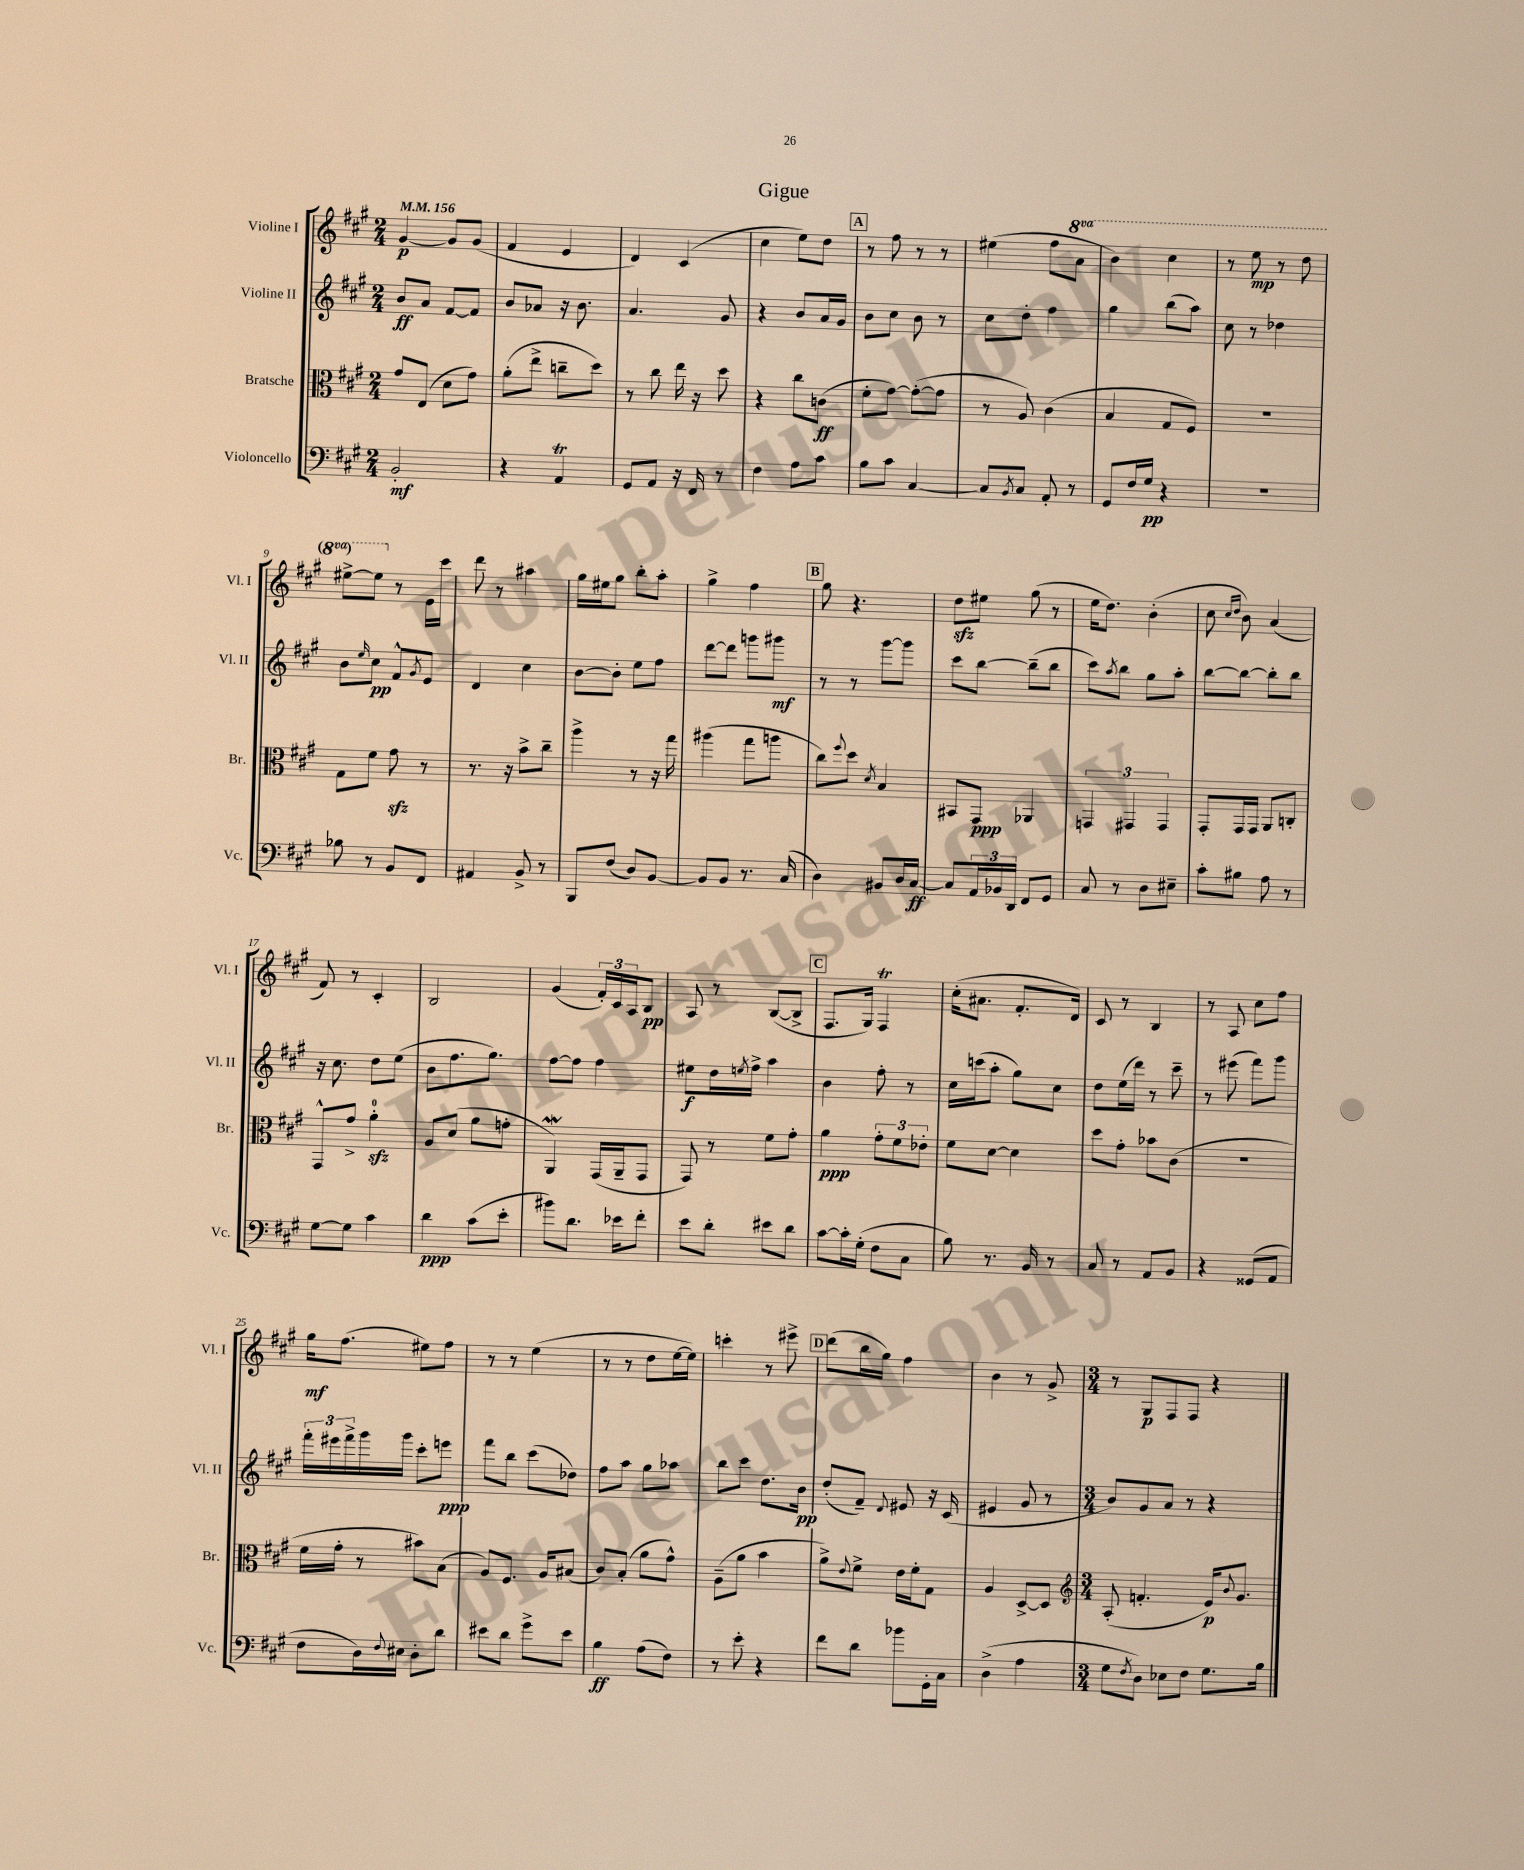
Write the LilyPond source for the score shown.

\header { title = "Gigue" }
<<
\new StaffGroup <<
\new Staff = "s0" \with { instrumentName = "Violine I" shortInstrumentName = "Vl. I" } {
    \clef treble \key a \major \numericTimeSignature \time 2/4 \set Staff.ottavationMarkups = #ottavation-simple-ordinals \tempo 4 = 156
    gis'4~\p gis'8 gis'8( |
    fis'4 e'4 |
    d'4) cis'4( |
    cis''4 e''8) d''8 |
    \mark \markup { \box "A" } r8 fis''8 r8 r8 |
    eis''4( fis''8 \ottava #1 a''8 |
    b''4) cis'''4 |
    r8 e'''8\mp r8 d'''8 |
    eis'''8~-> eis'''8 \ottava #0 r8 e'16 cis'''16 |
    d'''8 r8 ais''4 |
    gis''16 eis''16 gis''8 b''8-. a''8-. |
    gis''4-> fis''4 |
    \mark \markup { \box "B" } gis''8 r4. |
    d''8\sfz eis''8 gis''8( r8 |
    e''16 d''8.) b'4-.( |
    cis''8 \grace { cis''16 d''16 } b'8) a'4( |
    fis'8) r8 cis'4-. |
    b2 |
    gis'4( \tuplet 3/2 { fis'16-.) cis'16 a16 } b8\pp |
    a8 r8 b8~( b8-> |
    \mark \markup { \box "C" } fis8. gis16) fis4\trill |
    cis''16-.( ais'8. fis'8.-. d'16) |
    cis'8 r8 b4 |
    r8 a8 cis''8 fis''8 |
    gis''16\mf fis''8.( eis''8) fis''8 |
    r8 r8 e''4( |
    r8 r8 d''8 e''16~ e''16) |
    c'''4-. r8 eis'''8-> |
    \mark \markup { \box "D" } d'''8( b''16 gis''16) fis''4 |
    b'4 r8 gis'8-> |
    \numericTimeSignature \time 3/4 r8 gis8\p fis8 fis8 r4 \bar "|." |
}
\new Staff = "s1" \with { instrumentName = "Violine II" shortInstrumentName = "Vl. II" } {
    \clef treble \key a \major \numericTimeSignature \time 2/4
    b'8\ff a'8 fis'8~ fis'8 |
    b'8 aes'8 r16 b'8. |
    a'4. gis'8 |
    r4 b'8 a'16 gis'16 |
    \mark \markup { \box "A" } b'8 cis''8 b'8 r8 |
    cis''8 d''8-. fis''4 |
    gis''4 b''8( a''8) |
    cis''8 r8 des''4 |
    b'8 \grace { e''16 } cis''8\pp fis'8-^ \acciaccatura { gis'8 } e'8 |
    d'4 cis''4 |
    b'8~ b'8-. e''8 fis''8 |
    d'''8~ d'''8 g'''8 gis'''8\mf |
    \mark \markup { \box "B" } r8 r8 gis'''8~ gis'''8 |
    cis'''8 b''8~ b''8--( b''8 |
    cis'''8) \acciaccatura { a''8 } b''8 gis''8 a''8-. |
    b''8~ b''8~ b''8-. b''8 |
    r16 cis''8. d''8 e''8( |
    b'8 fis''8. gis''8.) |
    fis''8~ fis''8 fis''4 |
    eis''8\f d''16 \acciaccatura { e''8 } fis''16-> a''4 |
    \mark \markup { \box "C" } b'4 fis''8-. r8 |
    cis''16 c'''16( a''8-. gis''8) cis''8 |
    d''8 e''16( d'''16) r8 cis'''8-- |
    r8 eis'''8( fis'''8) gis'''8 |
    \tuplet 3/2 { fis'''16-. eis'''16 fis'''16-> } gis'''16 gis'''16 cis'''8-. e'''8\ppp |
    fis'''8 b''8 cis'''8( des''8) |
    fis''8 a''8 gis''8 aes''8 |
    b''8 cis'''8 d''8. b'16\pp |
    \mark \markup { \box "D" } d''8-.( fis'8--) \appoggiatura { d'8 } eis'8 r16 cis'16( |
    eis'4 gis'8 r8 |
    \numericTimeSignature \time 3/4 b'8) gis'8 a'8 r8 r4 \bar "|." |
}
\new Staff = "s2" \with { instrumentName = "Bratsche" shortInstrumentName = "Br." } {
    \clef alto \key a \major \numericTimeSignature \time 2/4
    gis'8 e8( d'8 gis'8) |
    a'8-.( e''8-> c''8-- d''8) |
    r8 cis''8 e''16 r16 d''8 |
    r4 cis''8 c'8\ff( |
    \mark \markup { \box "A" } fis'8-. gis'8~) gis'8~-.( gis'8 |
    r8 a8) cis'4( |
    b4 gis8 fis8) |
    r2 |
    gis8 fis'8 gis'8\sfz r8 |
    r8. r16 b'8-> cis''8-- |
    a''4-> r8 r16 gis''16 |
    ais''4( gis''8 a''8 |
    \mark \markup { \box "B" } cis''8) \appoggiatura { fis''8 } d''8 \acciaccatura { d'8 } b4 |
    bis,8 gis,8\ppp aes,4 |
    \tuplet 3/2 { g,4 gis,4 gis,4 } |
    gis,8-. gis,16 gis,16 a,8 c8-. |
    gis,8-^ gis'8-> a'4-0-.\sfz |
    a8 d'8( a'8 g'8-. |
    a,4\mordent) gis,16( a,16-- gis,8 |
    gis,8) r8 fis'8 gis'8-. |
    \mark \markup { \box "C" } a'4\ppp \tuplet 3/2 { gis'8-. fis'8 ees'8-. } |
    fis'8 d'8~ d'4 |
    d''8 gis'8-. bes'8 cis'8( |
    r2 |
    fis'16 gis'16-. r8 bis'8) b8( |
    a8) fis8. a16 bis8( |
    cis'8) b8-.( a'8 gis'8-^) |
    a8--( a'8 b'4 |
    \mark \markup { \box "D" } a'8->) \appoggiatura { e'8 } fis'8-> e'16 fis'16-. gis8 |
    a4 d8~-> d8 |
    \numericTimeSignature \time 3/4 \clef treble a8-.( f'4.-. e'16\p) \appoggiatura { b'8 } gis'8. \bar "|." |
}
\new Staff = "s3" \with { instrumentName = "Violoncello" shortInstrumentName = "Vc." } {
    \clef bass \key a \major \numericTimeSignature \time 2/4
    b,2-.\mf |
    r4 a,4\trill |
    gis,8 a,8 r16 fis,16 r8 |
    fis4 a8 cis'8 |
    \mark \markup { \box "A" } b8 cis'8 cis4~ |
    cis8 \acciaccatura { b,8 } cis8 a,8-. r8 |
    gis,8 fis16 gis16\pp r4 |
    R2 |
    bes8 r8 b,8 fis,8 |
    ais,4 b,8-> r8 |
    b,,8 fis8( d8) b,8~ |
    b,8 b,8 r8. cis16( |
    \mark \markup { \box "B" } d4) bis,8 d16 cis16~\ff |
    cis8 \tuplet 3/2 { a,16 bes,16 d,16 } fis,8 gis,8 |
    cis8 r8 d8 eis8-- |
    cis'8-. bis8 a8 r8 |
    gis8~ gis8 cis'4 |
    d'4\ppp cis'8( e'8-. |
    bis'8) d'8. ees'16 fis'8-. |
    e'8 d'8-. eis'8 d'8 |
    \mark \markup { \box "C" } cis'8~ cis'16-. gis16-.( fis8 cis8 |
    b8) r8. b,16 r8 |
    cis8 r8 a,8 b,8 |
    r4 gisis,8( a,8 |
    fis8 d16) \appoggiatura { fis8 } eis16 d8-. d'8 |
    eis'8 d'8 gis'8-> eis'8 |
    b4\ff a8( fis8) |
    r8 e'8-. r4 |
    \mark \markup { \box "D" } fis'8 d'8 bes'8 gis,16-. cis16 |
    d4->( a4 |
    \numericTimeSignature \time 3/4 gis8 \acciaccatura { fis8 } d8) ees8 fis8 gis8. b16 \bar "|." |
}
>>
>>
